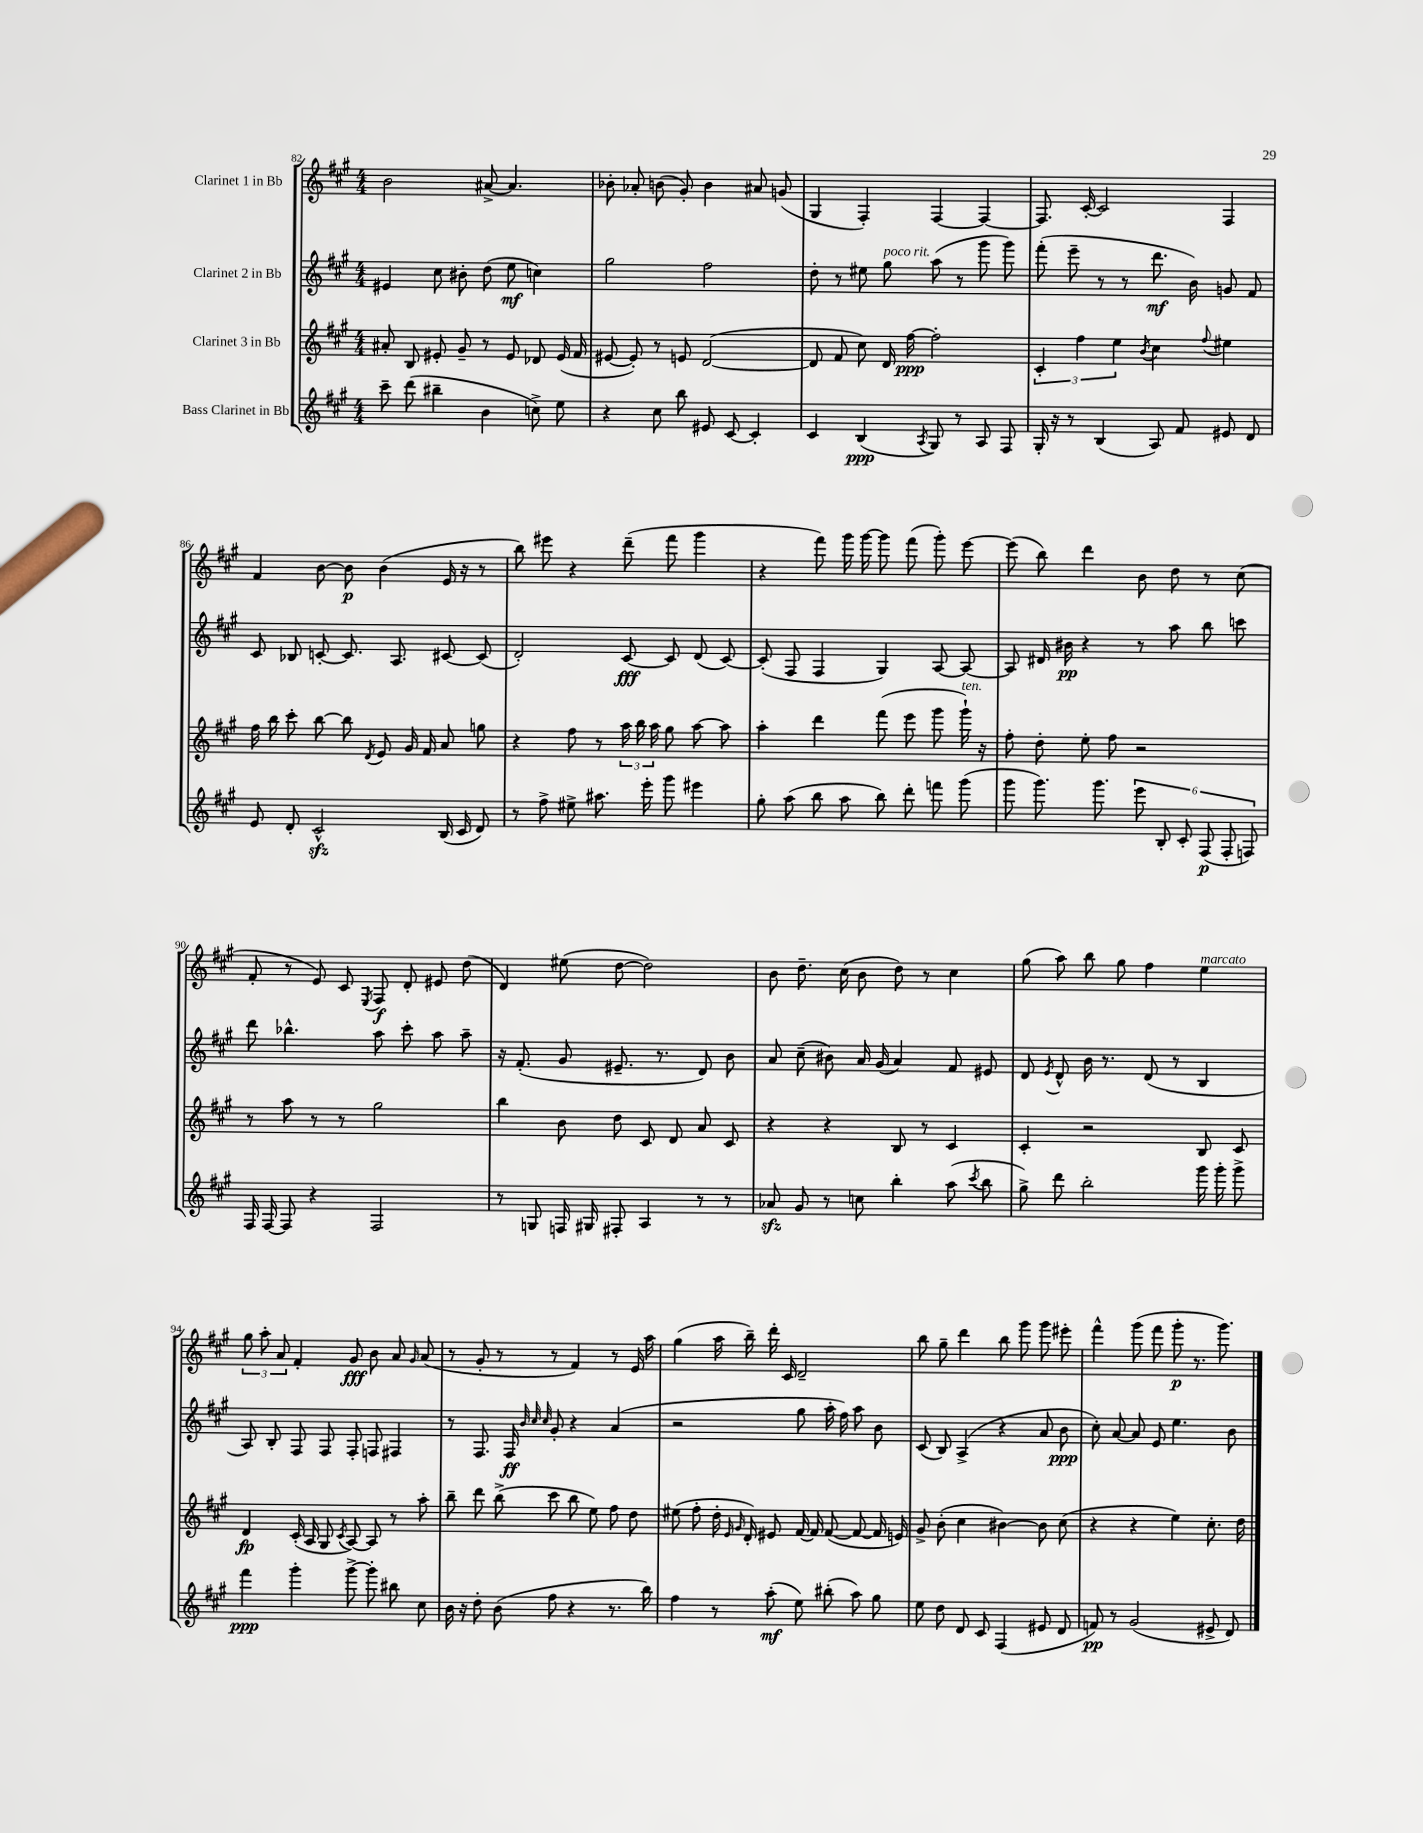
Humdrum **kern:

**kern	**dynam	**kern	**dynam	**kern	**dynam	**kern	**dynam
*part4	*part4	*part3	*part3	*part2	*part2	*part1	*part1
*staff4	*staff4	*staff3	*staff3	*staff2	*staff2	*staff1	*staff1
*I"Bass Clarinet in Bb	*	*I"Clarinet 3 in Bb	*	*I"Clarinet 2 in Bb	*	*I"Clarinet 1 in Bb	*
*clefG2	*	*clefG2	*	*clefG2	*	*clefG2	*
*k[f#c#g#]	*	*k[f#c#g#]	*	*k[f#c#g#]	*	*k[f#c#g#]	*
*M4/4	*	*M4/4	*	*M4/4	*	*M4/4	*
=82	=82	=82	=82	=82	=82	=82	=82
8ccc#~\	.	8a#X'/	.	4e#X/	.	2b\	.
(8ddd\	.	8B/	.	.	.	.	.
4bb#X~\	.	8e#X'/	.	8cc#\	.	.	.
.	.	8g#~/	.	8b#X'\	.	.	.
4b\	.	8r	.	(8dd\	.	[8a#X^/	.
.	.	8e#/	.	8ee\	mf	4.a#/]	.
8ccn^\)	.	8d-X/	.	4ccn\)	.	.	.
8ee\	.	(16e#/	.	.	.	.	.
.	.	16f#/	.	.	.	.	.
=83	=83	=83	=83	=83	=83	=83	=83
4r	.	[8e#X/	.	2gg#\	.	8b-X'\	.
.	.	8e#'/])	.	.	.	8a-X'/	.
8cc#\	.	8r	.	.	.	(8bn\	.
8bb\	.	8en/	.	.	.	8g#'/)	.
8e#X/	.	([2d/	.	2ff#\	.	4b\	.
[8c#/	.	.	.	.	.	.	.
4c#'/]	.	.	.	.	.	8a#X/	.
.	.	.	.	.	.	(8gn/	.
=84	=84	=84	=84	=84	=84	=84	=84
4c#/	.	8d/]	.	8dd'\	.	4G#/	.
.	.	8f#/	.	8r	.	.	.
(4B/	ppp	8cc#\)	.	8ee#X\	.	4F#'/)	.
!	!	!	!	!LO:TX:a:i:t=poco rit.	!	!	!
.	.	16d/	.	8gg#\	.	.	.
.	.	[16ff#\	ppp	.	.	.	.
8qA/	.	.	.	.	.	.	.
8G#/)	.	2ff#'\]	.	(8aa\	.	[4F#/	.
8r	.	.	.	8r	.	.	.
8A/	.	.	.	8ggg#\	.	4F#/_	.
8F#/	.	.	.	8ggg#\)	.	.	.
=85	=85	=85	=85	=85	=85	=85	=85
16G#'/	.	6c#'/	.	(8fff#'\	.	8.F#/]	.
16r	.	.	.	.	.	.	.
8r	.	.	.	8eee~\	.	.	.
.	.	6ff#\	.	.	.	.	.
.	.	.	.	.	.	[16c#'/	.
(4B/	.	.	.	8r	.	2c#/]	.
.	.	6ee\	.	.	.	.	.
.	.	.	.	8r	.	.	.
.	.	8qb/	.	.	.	.	.
8A/)	.	4cc#\	.	8.ddd\	mf	.	.
8f#/	.	.	.	.	.	.	.
.	.	.	.	16b\)	.	.	.
.	.	8qqff#/	.	.	.	.	.
8e#X/	.	4ee#X\	.	8gn/	.	4F#/	.
8d/	.	.	.	8f#/	.	.	.
!!LO:LB:g=z
=86	=86	=86	=86	=86	=86	=86	=86
8e/	.	16ff#\	.	8c#/	.	4f#/	.
.	.	16bb\	.	.	.	.	.
8d'/	.	8ccc#'\	.	8B-X/	.	.	.
2c#zz^^/	.	[8bb\	.	[8cn'/	.	[8b\	.
.	.	8bb\]	.	8.c/]	.	8b\]	p
.	.	8qd/	.	.	.	.	.
.	.	8e/	.	.	.	(4b\	.
.	.	.	.	8.A/	.	.	.
.	.	16g#/	.	.	.	.	.
.	.	16f#/	.	.	.	.	.
(16B/	.	8a/	.	[8c#X/	.	16e/	.
16c#/	.	.	.	.	.	16r	.
8d/)	.	8ggn\	.	(8c#/]	.	8r	.
=87	=87	=87	=87	=87	=87	=87	=87
8r	.	4r	.	2d'/)	.	8bb\)	.
8ff#^\	.	.	.	.	.	8eee#X\	.
8ee#X^\	.	8ff#\	.	.	.	4r	.
8.aa#X\	.	8r	.	.	.	.	.
.	.	24aa\	.	[8c#/	fff	(8ddd~\	.
.	.	24bb\	.	.	.	.	.
16eee'\	.	.	.	.	.	.	.
.	.	24aa\	.	.	.	.	.
8ggg#\	.	8gg#\	.	8c#/]	.	8fff#\	.
4eee#X\	.	[8aa\	.	(8d/	.	4ggg#\	.
.	.	8aa\]	.	[8c#/)	.	.	.
=88	=88	=88	=88	=88	=88	=88	=88
8gg#'\	.	4aa'\	.	(8c#'/]	.	4r	.
(8aa\	.	.	.	8F#/	.	.	.
8bb\	.	4ddd\	.	4F#/	.	8fff#\)	.
8aa\	.	.	.	.	.	16ggg#\	.
.	.	.	.	.	.	[16ggg#\	.
8bb\)	.	(8fff#\	.	4G#/)	.	8ggg#\]	.
8ddd'\	.	8eee\	.	.	.	(8fff#\	.
8fffn\	.	8ggg#\	.	[8A/	.	8ggg#'\)	.
!	!	!LO:TX:a:i:t=ten.	!	!	!	!	!
(8ggg#\	.	16ggg#`\)	.	8A/_	.	[8eee\	.
.	.	16r	.	.	.	.	.
=89	=89	=89	=89	=89	=89	=89	=89
8ggg#\	.	8ff#'\	.	8A/]	.	(8eee\]	.
8.ggg#\)	.	8dd'\	.	16d#X/	.	8bb\)	.
.	.	.	.	16b#X\	pp	.	.
.	.	8ee'\	.	4r	.	4ddd\	.
8.ggg#\	.	.	.	.	.	.	.
.	.	8ff#\	.	.	.	.	.
12eee\	.	2r	.	8r	.	8b\	.
12B'/	.	.	.	.	.	.	.
.	.	.	.	8aa\	.	8dd\	.
12c#'/	.	.	.	.	.	.	.
(12F#/	p	.	.	8bb\	.	8r	.
12F#'/	.	.	.	.	.	.	.
.	.	.	.	8cccn\	.	(8cc#\	.
12Fn/)	.	.	.	.	.	.	.
!!LO:LB:g=z
=90	=90	=90	=90	=90	=90	=90	=90
16F#/	.	8r	.	8ddd\	.	8f#'/	.
[16F#/	.	.	.	.	.	.	.
8F#/]	.	8aa\	.	4.bb-X^^\	.	8r	.
4r	.	8r	.	.	.	8e/)	.
.	.	8r	.	.	.	8c#/	.
.	.	.	.	.	.	8qE/	.
2F#/	.	2gg#\	.	8aa\	.	8F#/	f
.	.	.	.	8ccc#'\	.	8d'/	.
.	.	.	.	8aa\	.	8e#X/	.
.	.	.	.	8aa~\	.	(8dd\	.
=91	=91	=91	=91	=91	=91	=91	=91
8r	.	4bb\	.	16r	.	4d/)	.
.	.	.	.	(8.f#'/	.	.	.
8Gn/	.	.	.	.	.	.	.
16Fn/	.	8b\	.	8g#/	.	(8ee#X\	.
16G#X/	.	.	.	.	.	.	.
8F#X'/	.	8dd\	.	8.e#X~/	.	[8dd\	.
4A/	.	8c#/	.	.	.	2dd\])	.
.	.	.	.	8.r	.	.	.
.	.	8d/	.	.	.	.	.
8r	.	8a/	.	8d/)	.	.	.
8r	.	8c#/	.	8b\	.	.	.
=92	=92	=92	=92	=92	=92	=92	=92
8a-Xzz/	.	4r	.	8a/	.	8b\	.
8g#/	.	.	.	(8cc#~\	.	8.dd~\	.
8r	.	4r	.	8b#X\)	.	.	.
.	.	.	.	.	.	(16cc#\	.
8ccn\	.	.	.	16a/	.	8b\	.
.	.	.	.	(16g#/	.	.	.
4bb'\	.	8B/	.	4a/)	.	8dd\)	.
.	.	8r	.	.	.	8r	.
(8aa\	.	4c#/	.	8f#/	.	4cc#\	.
8qccc#/	.	.	.	.	.	.	.
8bb\	.	.	.	8e#X/	.	.	.
=93	=93	=93	=93	=93	=93	=93	=93
8gg#^\)	.	4c#'/	.	8d/	.	(8gg#\	.
.	.	.	.	8qe/	.	.	.
8ddd\	.	.	.	8d^^/	.	8aa\)	.
2bb'\	.	2r	.	16b\	.	8bb\	.
.	.	.	.	8.r	.	.	.
.	.	.	.	.	.	8gg#\	.
.	.	.	.	(8d/	.	4ff#\	.
.	.	.	.	8r	.	.	.
!	!	!	!	!	!	!LO:TX:a:i:t=marcato	!
16ggg#\	.	8B/	.	4B/	.	4ee\	.
16ggg#'\	.	.	.	.	.	.	.
8ggg#^\	.	8c#/	.	.	.	.	.
!!LO:LB:g=z
=94	=94	=94	=94	=94	=94	=94	=94
4fff#\	ppp	4d/	fp	8A/)	.	12gg#\	.
.	.	.	.	.	.	12aa'\	.
.	.	.	.	8B'/	.	.	.
.	.	.	.	.	.	12a/	.
4ggg#'\	.	(16c#'/	.	8F#/	.	4f#'/	.
.	.	16A/	.	.	.	.	.
.	.	8G#/	.	8F#/	.	.	.
.	.	8qc#/	.	.	.	.	.
[8ggg#^\	.	[8A/)	.	8F#'/	.	8g#/	fff
8ggg#'\]	.	8A/]	.	8Fn/	.	8b\	.
8bb#X\	.	8r	.	4F#X/	.	8a/	.
.	.	.	.	.	.	16qqg#/	.
8cc#\	.	8aa'\	.	.	.	(8a/	.
=95	=95	=95	=95	=95	=95	=95	=95
16b\	.	8bb~\	.	8r	.	8r	.
16r	.	.	.	.	.	.	.
8dd'\	.	8ddd\	.	8.F#/	.	8g#'/	.
(8b\	.	(8bb^\	.	.	.	8r	.
.	.	.	.	16F#/	ff	.	.
.	.	.	.	32qqb/	.	.	.
.	.	.	.	32qqcc#/	.	.	.
.	.	.	.	32qqcc#/	.	.	.
8ff#\	.	8ccc#\	.	8g#'/	.	8r	.
4r	.	8bb\	.	4r	.	4f#/)	.
.	.	8ee\)	.	.	.	.	.
8.r	.	8ff#\	.	(4a/	.	8r	.
.	.	8dd\	.	.	.	16e/	.
16bb\)	.	.	.	.	.	16aa\	.
=96	=96	=96	=96	=96	=96	=96	=96
4ff#\	.	(8ee#X\	.	2r	.	(4gg#\	.
.	.	8ff#'\	.	.	.	.	.
8r	.	16dd'\	.	.	.	16aa\	.
.	.	16qqe/	.	.	.	.	.
.	.	16qqg#/	.	.	.	.	.
.	.	16d'/)	.	.	.	16bb~\)	.
(8aa'\	mf	8e#X/	.	.	.	16ddd'\	.
.	.	.	.	.	.	16c#/	.
8ee\)	.	[16f#/	.	8gg#\	.	2d~/	.
.	.	16f#/]	.	.	.	.	.
(8bb#X'\	.	([8f#/	.	16aa'\	.	.	.
.	.	.	.	16ff#\)	.	.	.
8aa\)	.	8f#/_	.	8aa\	.	.	.
8gg#\	.	16f#/]	.	8b\	.	.	.
.	.	16en/)	.	.	.	.	.
=97	=97	=97	=97	=97	=97	=97	=97
8ee\	.	8g#^/	.	(8c#/	.	8bb\	.
8dd\	.	(8b'\	.	8B/)	.	8gg#~\	.
8d/	.	4cc#\	.	(4A^/	.	4ddd\	.
8c#/	.	.	.	.	.	.	.
(4F#/	.	[4b#X\)	.	4r	.	8bb\	.
.	.	.	.	.	.	8ggg#\	.
8e#X/	.	8b#\]	.	8a/	.	8ggg#\	.
8d/	.	(8cc#\	.	8b\	ppp	8eee#X'\	.
=98	=98	=98	=98	=98	=98	=98	=98
8fn/)	pp	4r	.	8cc#'\)	.	4fff#^^\	.
8r	.	.	.	[8a/	.	.	.
(2g#/	.	4r	.	8a/]	.	(8ggg#\	.
.	.	.	.	8e/	.	8fff#\	.
.	.	4ee\)	.	4.ee\	.	8ggg#'\	p
.	.	.	.	.	.	8.r	.
8e#X^/	.	8.cc#'\	.	.	.	.	.
.	.	.	.	.	.	8.ggg#\)	.
8d/)	.	.	.	8b\	.	.	.
.	.	16dd\	.	.	.	.	.
==	==	==	==	==	==	==	==
*-	*-	*-	*-	*-	*-	*-	*-
